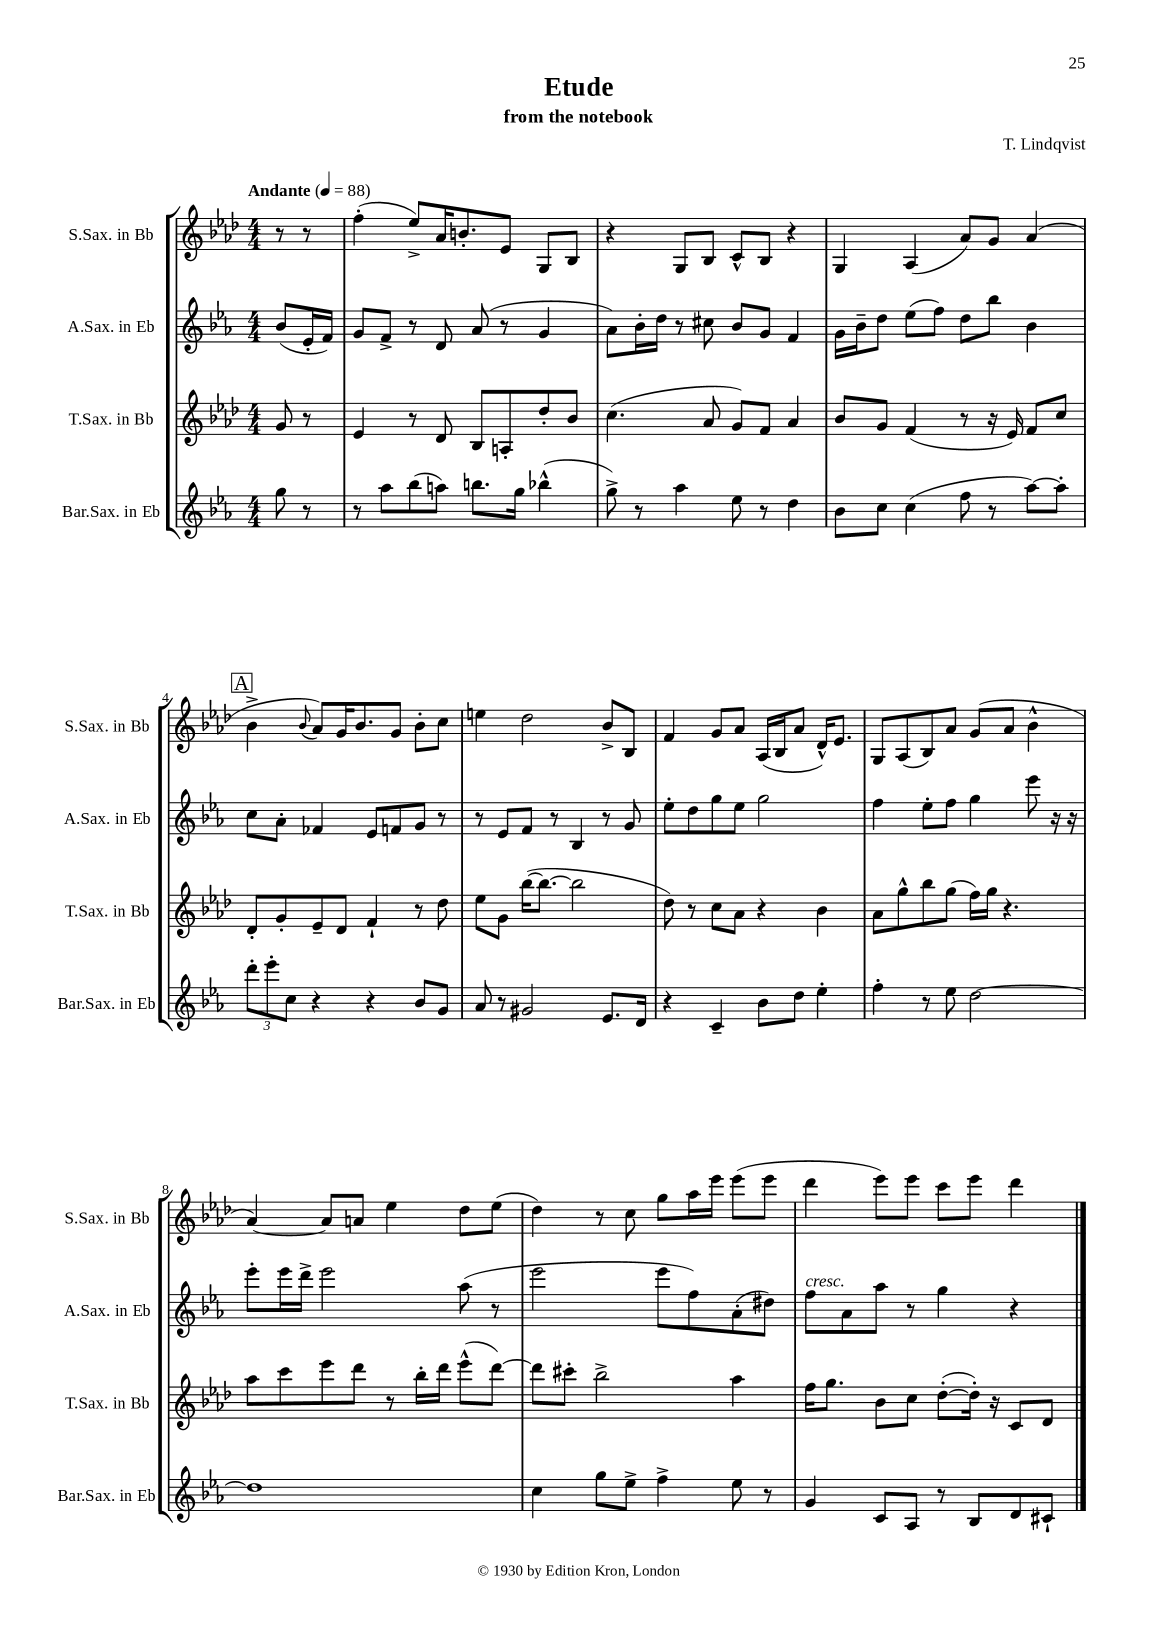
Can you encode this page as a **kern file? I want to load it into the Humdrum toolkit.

**kern	**kern	**kern	**kern
*staff4	*staff3	*staff2	*staff1
*clefG2	*clefG2	*clefG2	*clefG2
*k[b-e-a-]	*k[b-e-a-d-]	*k[b-e-a-]	*k[b-e-a-d-]
*M4/4	*M4/4	*M4/4	*M4/4
*MM88	*MM88	*MM88	*MM88
8gg	8g	(8b-	8r
8r	8r	16e-'	8r
.	.	16f)	.
=	=	=	=
8r	4e-	8g	(4ff'
8aa-	.	8f^	.
(8bb-	8r	8r	8ee-^)
8aa)	8d-	8d	16a-
.	.	.	8.b'
8.bb	8B-	(8a-	.
.	8A'	8r	8e-
16gg	.	.	.
(4bb-^^	8dd-'	4g	8G
.	8b-	.	8B-
=	=	=	=
8gg^)	(4.cc	8a-)	4r
8r	.	16b-'	.
.	.	16dd	.
4aa-	.	8r	8G
.	8a-	8cc#	8B-
8ee-	8g)	8b-	8c^^
8r	8f	8g	8B-
4dd	4a-	4f	4r
=	=	=	=
8b-	8b-	16g	4G
.	.	16b-~	.
8cc	8g	8dd	.
(4cc	(4f	(8ee-	(4A-
.	.	8ff)	.
8ff	8r	8dd	8a-)
8r	16r	8bb-	8g
.	16e-)	.	.
[8aa-)	8f	4b-	(4a-
8aa-']	8cc	.	.
=	=	=	=
12ddd'	8d-'	8cc	4b-^
12eee-'	.	.	.
.	8g'	8a-'	.
12cc	.	.	.
.	.	.	8qqb-
4r	8e-~	4f-	8a-)
.	8d-	.	16g
.	.	.	8.b-
4r	4f`	8e-	.
.	.	8f	8g
8b-	8r	8g	8b-'
8g	8dd-	8r	8cc
=	=	=	=
8a-	8ee-	8r	4ee
8r	8g	8e-	.
2g#	([16bb-	8f	2dd-
.	8.bb-_	.	.
.	.	8r	.
.	2bb-]	4B-	.
8.e-	.	8r	8b-^
.	.	8g	8B-
16d	.	.	.
=	=	=	=
4r	8dd-)	8ee-'	4f
.	8r	8dd	.
4c~	8cc	8gg	8g
.	8a-	8ee-	8a-
8b-	4r	2gg	(16A-
.	.	.	16B-
8dd	.	.	8a-
4ee-'	4b-	.	16d-^^)
.	.	.	8.e-
=	=	=	=
4ff'	8a-	4ff	8G
.	8gg^^	.	(8A-
8r	8bb-	8ee-'	8B-)
8ee-	(8gg	8ff	8a-
[2dd	16ff)	4gg	(8g
.	16gg	.	.
.	4.r	.	8a-
.	.	8eee-	4b-^^
.	.	16r	.
.	.	16r	.
=	=	=	=
1dd]	8aa-	8eee-'	[4a-)
.	8ccc	16eee-	.
.	.	16ddd^	.
.	8eee-	2eee-	8a-]
.	8ddd-	.	8a
.	8r	.	4ee-
.	16bb-'	.	.
.	16ddd-	.	.
.	(8eee-^^	(8aa-	8dd-
.	[8ddd-)	8r	(8ee-
=	=	=	=
4cc	8ddd-]	2eee-	4dd-)
.	8ccc#'	.	.
8gg	2bb-^	.	8r
8ee-^	.	.	8cc
4ff^	.	8eee-	8gg
.	.	8ff)	16aa-
.	.	.	16eee-
8ee-	4aa-	(8a-'	(8eee-
8r	.	8dd#)	8eee-
=	=	=	=
4g	16ff	8ff	4ddd-
.	8.gg	.	.
.	.	8a-	.
8c	8b-	8aa-	8eee-)
8A-	8cc	8r	8eee-
8r	([8dd-'	4gg	8ccc
8B-	16dd-'])	.	8eee-
.	16r	.	.
8d	8c	4r	4ddd-
8c#`	8d-	.	.
==	==	==	==
*-	*-	*-	*-
